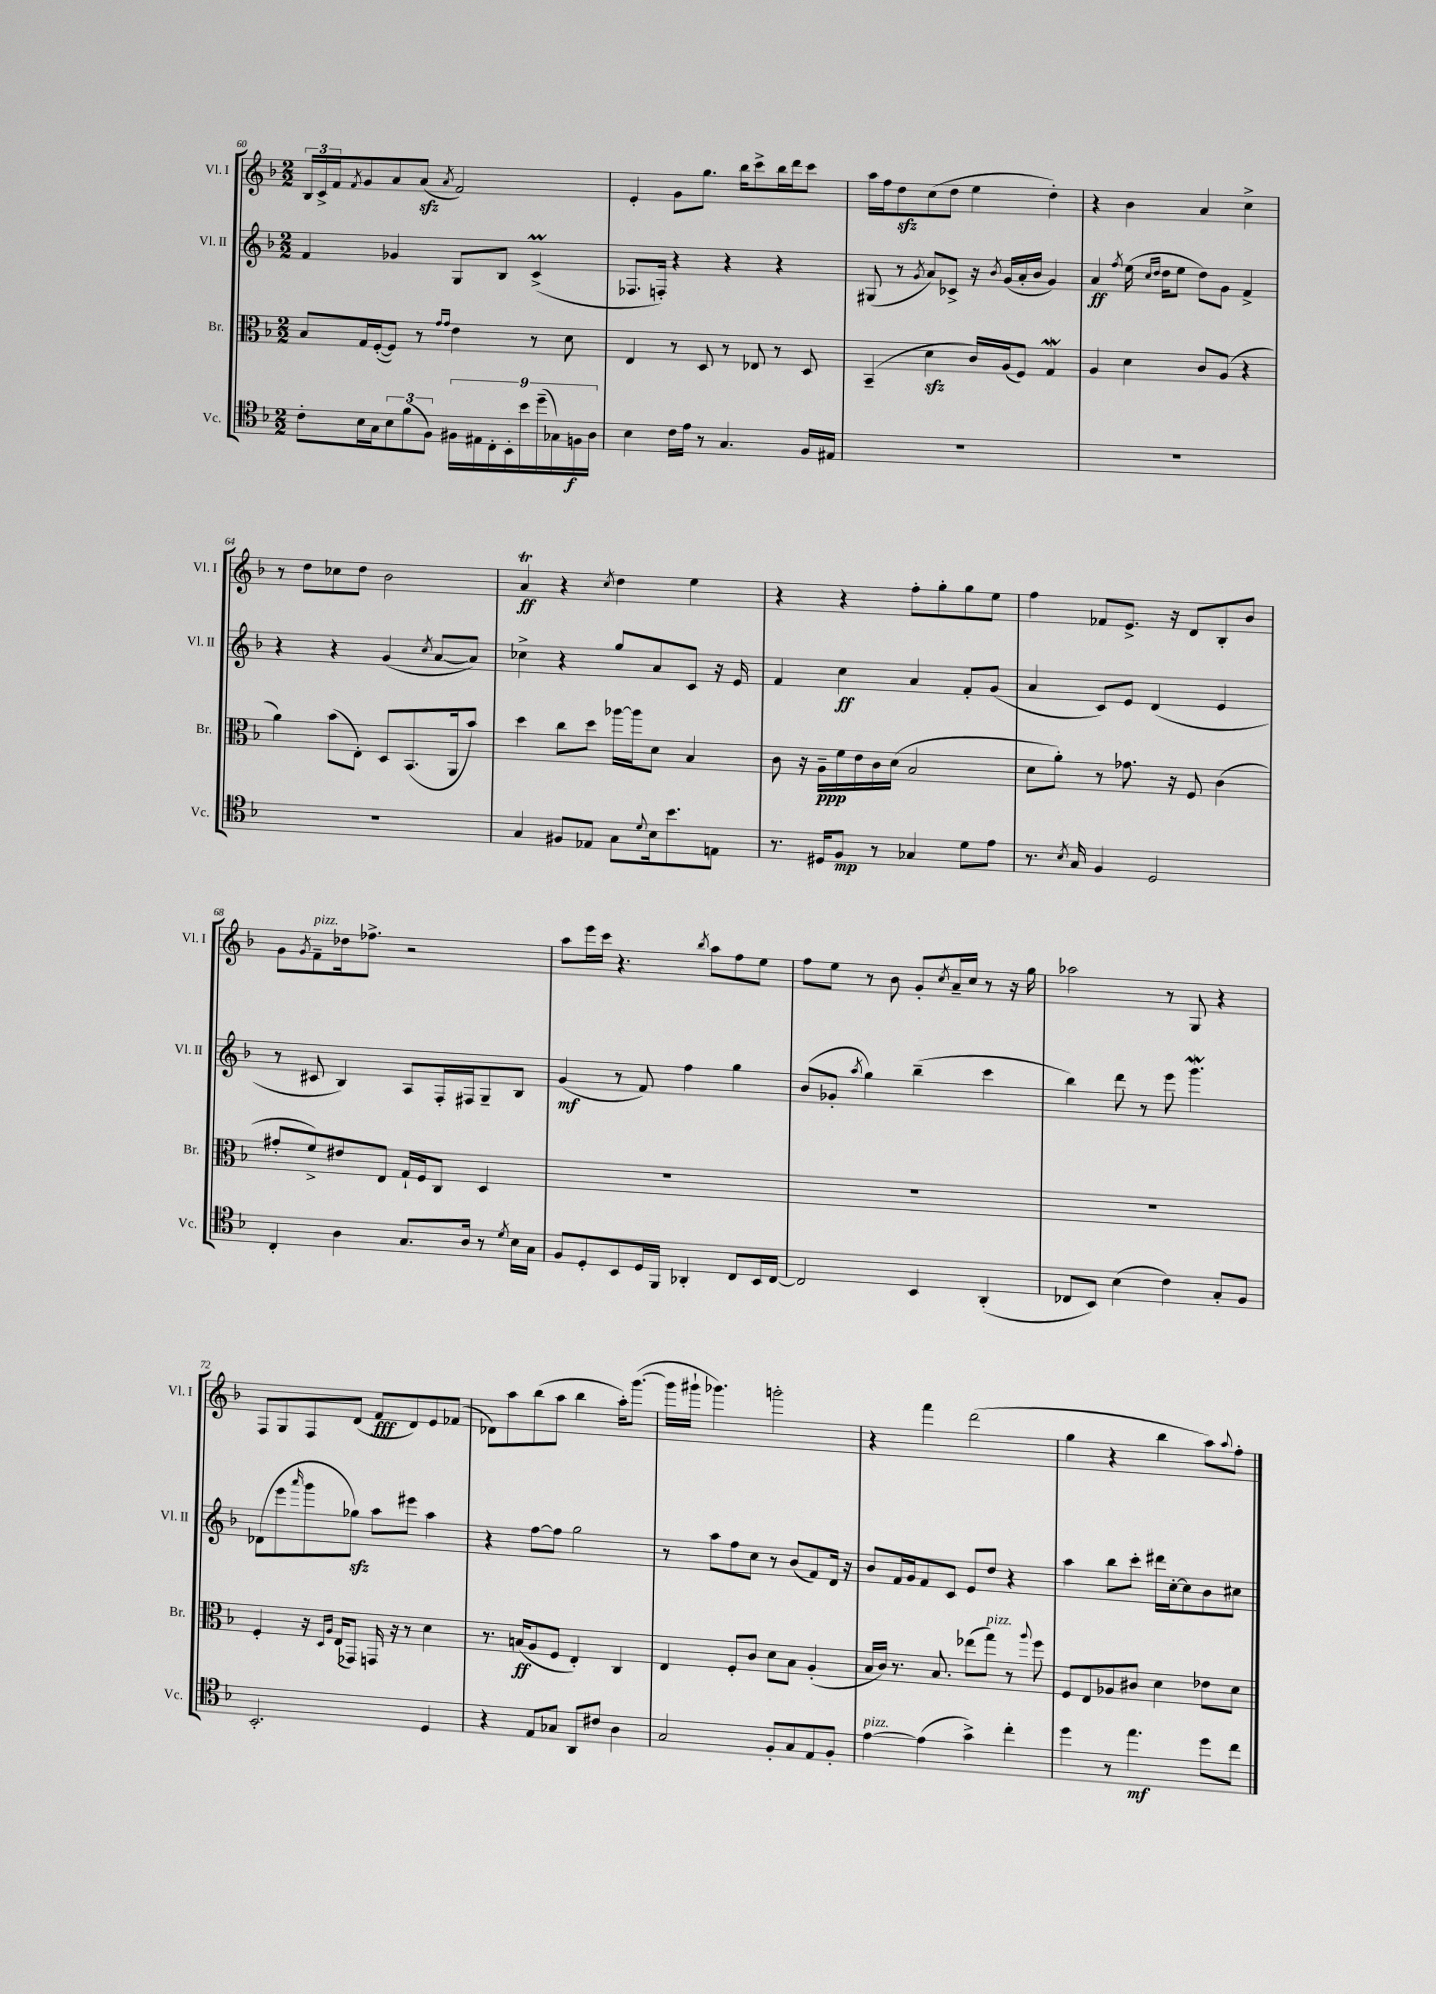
<<
\new StaffGroup <<
\new Staff = "s0" \with { instrumentName = "Vl. I" shortInstrumentName = "Vl. I" } {
    \clef treble \key f \major \numericTimeSignature \time 2/2
    \tuplet 3/2 { bes16 c'16-> f'16 } \acciaccatura { f'8 } g'8 a'8 a'8\sfz( \acciaccatura { a'8 } f'2) |
    e'4-. g'8 g''8. bes''16 c'''8-> bes''16 d'''16 c'''8 |
    a''16 f''16 d''8\sfz c''8( d''8 e''4 d''4-.) |
    r4 bes'4 a'4 c''4-> |
    r8 d''8 ces''8 d''8 bes'2 |
    a'4\trill\ff r4 \acciaccatura { c''8 } d''4 e''4 |
    r4 r4 f''8-. g''8-. g''8 e''8 |
    f''4 fes'8 e'8.-> r16 d'8 bes8-. bes'8 |
    g'8 \acciaccatura { g'8 } f'8--^\markup { \italic "pizz." } des''16 fes''8.-> r2 |
    a''8 e'''16 c'''16 r4. \acciaccatura { bes''8 } a''8 f''8 e''8 |
    f''8 e''8 r8 bes'8 g'8-. \acciaccatura { c''8 } a'16-- c''16 r8 r16 g''16 |
    aes''2 r8 g8 r4 |
    f8 g8 f8 d'8( f'8\fff d'8) e'8 fes'8( |
    des'8) a''8 bes''8( a''8 bes''4 a''16-.) g'''8.~( |
    g'''16 gis'''16-! ges'''4.) g'''2-. |
    r4 f'''4 d'''2( |
    g''4 r4 bes''4 a''8) \appoggiatura { a''8 } f''8-. \bar "|." |
}
\new Staff = "s1" \with { instrumentName = "Vl. II" shortInstrumentName = "Vl. II" } {
    \clef treble \key f \major \numericTimeSignature \time 2/2
    f'4 ges'4 g8 bes8 c'4->\prall( |
    fes8. f16-.) r4 r4 r4 |
    gis8( r8 \acciaccatura { g'8 } a'8) ces'8-> r16 \acciaccatura { bes'8 } g'16( a'16-. bes'16 g'4) |
    a'4\ff \acciaccatura { f''8 } e''16( \grace { c''16 d''16 } d''16 e''8 d''8) g'8 f'4-> |
    r4 r4 g'4( \acciaccatura { c''8 } a'8~ a'8) |
    ces''4-> r4 g''8 a'8 c'8 r16 e'16 |
    f'4 c''4\ff a'4 f'8-. g'8( |
    a'4 c'8) e'8 d'4( e'4 |
    r8 cis'8 bes4) a8 f16-. fis16 g8-- bes8 |
    g'4\mf( r8 f'8) f''4 g''4 |
    bes'8( ges'8-. \acciaccatura { a''8 } g''4) bes''4--( c'''4 |
    bes''4) d'''8 r8 e'''8 g'''4.\mordent |
    des'8( e'''8 \grace { a'''16 } g'''8 ges''8\sfz) a''8 eis'''8 a''4 |
    r4 f''8~ f''8 g''2 |
    r8 a''8 f''8 c''8 r8 bes'8( f'8) d'16 r16 |
    bes'8 f'16 g'16 f'8 c'8 e'8 d''8 r4 |
    a''4 bes''8 c'''8-. dis'''16 c''16~-. c''8 bes'8 cis''8 \bar "|." |
}
\new Staff = "s2" \with { instrumentName = "Br." shortInstrumentName = "Br." } {
    \clef alto \key f \major \numericTimeSignature \time 2/2
    bes8 g16 f16~-.( f8) r8 \grace { g'16 g'16 } e'4 r8 d'8 |
    e4 r8 d8 r8 ees8 r8 d8 |
    bes,4--( d'4\sfz c'16) a16( f8) g4\mordent |
    a4 d'4 c'8 a8( r4 |
    a'4) bes'8( e8-.) d8 bes,8.( a,16 bes'8) |
    d''4 c''8 d''8 aes''16~ aes''16 d'8 bes4 |
    c'8 r16 a16--\ppp f'16 e'16 c'16 d'16( bes2 |
    d'8 a'8-.) r8 ges'8. r16 f8 c'4( |
    gis'8-. f'8->) eis'8 e8 g16-! f16 c8 d4 |
    R1 |
    R1 |
    R1 |
    f4-. r16 \grace { d16 a16 } e16( ges,8) g,16 r16 r8 d'4 |
    r8. b16\ff( a8 f8 e4-.) c4 |
    e4 f8-. c'8 d'8 bes8 a4-.( |
    bes16 c'16) r8. bes8. ees''8( g''8^\markup { \italic "pizz." }) r8 \appoggiatura { a''8 } f''8 |
    f8 e8 aes8 cis'8 d'4 ees'8 d'8 \bar "|." |
}
\new Staff = "s3" \with { instrumentName = "Vc." shortInstrumentName = "Vc." } {
    \clef tenor \key f \major \numericTimeSignature \time 2/2
    c'8-. bes16 g16 \tuplet 3/2 { bes8 f'8( f8) } \tuplet 9/8 { fis16 eis16 c16-. bes,16-. bes'16 d''16--( ges16) f16\f a16 } |
    bes4 c'16 e'16 r8 g4. f16 eis16 |
    R1 |
    R1 |
    R1 |
    g4 fis8 ees8 g8 \appoggiatura { d'8 } bes16 bes'8. e8 |
    r8. dis16 f8\mp r8 ges4 d'8 e'8 |
    r8. \acciaccatura { bes8 } g16 f4 d2 |
    c4-. a4 g8. a16 r8 \acciaccatura { d'8 } bes16 g16 |
    f8 d8-. bes,8 d16 f,16 aes,4-. c8 bes,16 c16~ |
    c2 bes,4 a,4-.( |
    ces8 bes,8) bes4( c'4) g8-. f8 |
    bes,2.-. d4 |
    r4 e8 ges8 a,8 cis'8 a4 |
    g2 f8-. g8 e8 f8-. |
    e'4~^\markup { \italic "pizz." } e'4( g'4->) c''4-. |
    d''4 r8 e''4.\mf d''8 c''8 \bar "|." |
}
>>
>>
\layout { \context { \Score currentBarNumber = #60 } }
